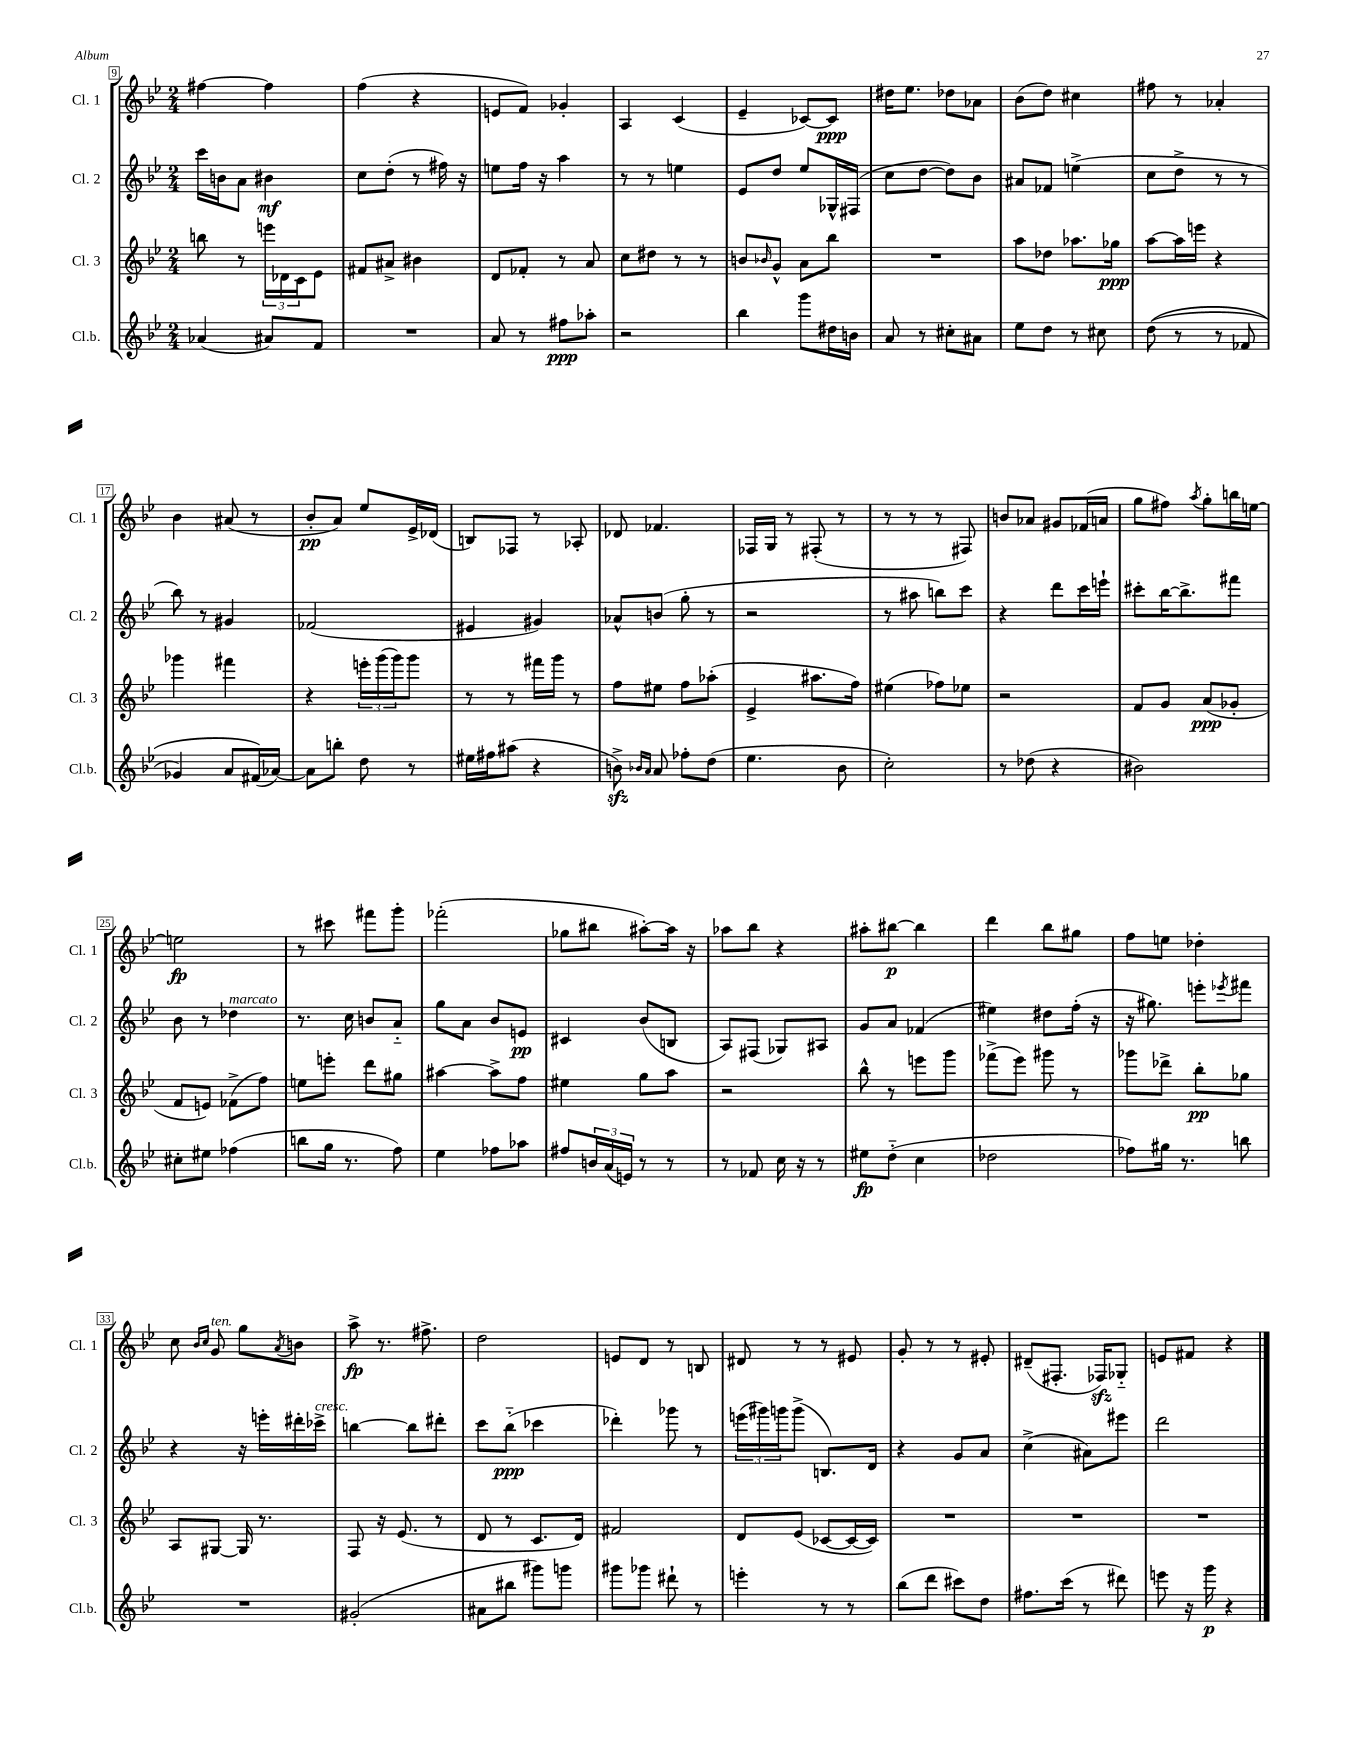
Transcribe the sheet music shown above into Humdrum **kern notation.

**kern	**kern	**kern	**kern
*staff4	*staff3	*staff2	*staff1
*clefG2	*clefG2	*clefG2	*clefG2
*k[b-e-]	*k[b-e-]	*k[b-e-]	*k[b-e-]
*M2/4	*M2/4	*M2/4	*M2/4
(4a-	8bb	16ccc	[4ff#
.	.	16b	.
.	8r	8a	.
8a#)	24eee	4b#	4ff#]
.	24d-	.	.
.	24c	.	.
8f	8e-	.	.
=	=	=	=
2r	8f#	8cc	(4ff
.	8a#^	(8dd'	.
.	4b#	8r	4r
.	.	16ff#)	.
.	.	16r	.
=	=	=	=
8a	8d	8ee	8e
8r	8f-'	16ff	8f)
.	.	16r	.
8ff#	8r	4aa	4g-'
8aa-'	8a	.	.
=	=	=	=
2r	8cc	8r	4A
.	8dd#	8r	.
.	8r	4ee	(4c
.	8r	.	.
=	=	=	=
4bb-	8b	8e-	4e-~
.	16qqb-	.	.
.	8g^^	8dd	.
8ggg	8a	8ee-	[8c-)
16dd#	8bb-	16G-^^	8c-]
16b	.	(16F#	.
=	=	=	=
8a	2r	8cc	16dd#
.	.	.	8.ee-
8r	.	[8dd	.
8cc#'	.	8dd])	8dd-
8a#	.	8b-	8a-
=	=	=	=
8ee-	8aa	8a#	(8b-
8dd	8dd-	8f-	8dd)
8r	8.aa-	(4ee^	4cc#
8cc#	.	.	.
.	16gg-	.	.
=	=	=	=
&((8dd	[8aa	8cc	8ff#
8r	16aa]	8dd^	8r
.	16eee	.	.
8r	4r	8r	4a-'
8f-	.	8r	.
=	=	=	=
4g-)	4ggg-	8bb-)	4b-
.	.	8r	.
8a	4fff#	4g#	(8a#
(16f#&)	.	.	8r
[16a-)	.	.	.
=	=	=	=
8a-]	4r	(2f-	8b-'
8bb'	.	.	8a)
8dd	24eee'	.	8ee-
.	(24ggg	.	.
.	24ggg)	.	.
8r	8ggg	.	16e-^
.	.	.	(16d-
=	=	=	=
16ee#	8r	4e#	8B)
16ff#	.	.	.
(8aa#	8r	.	8F-
4r	16fff#	4g#)	8r
.	16ggg	.	.
.	8r	.	8A-'
=	=	=	=
8b^)	8ff	8a-^^	8d-
16qqb-	.	.	.
16qqa	.	.	.
8a	8ee#	(8b	4.f-
8ff-'	8ff	8gg'	.
(8dd	(8aa-'	8r	.
=	=	=	=
4.ee-	4e-^	2r	16F-
.	.	.	16G
.	.	.	8r
.	8.aa#	.	(8F#'
8b-	.	.	8r
.	16ff)	.	.
=	=	=	=
2cc')	(4ee#	8r	8r
.	.	8aa#	8r
.	8ff-)	8bb)	8r
.	8ee-	8ccc	8F#)
=	=	=	=
8r	2r	4r	8b
(8dd-	.	.	8a-
4r	.	8ddd	8g#
.	.	16ccc	(16f-
.	.	16eee`	16a
=	=	=	=
2b#)	8f	8ccc#'	8gg
.	8g	[16bb-	8ff#)
.	.	8.bb-^]	.
.	.	.	8qaa
.	(8a	.	8gg'
.	8g-'	8fff#	16bb
.	.	.	[16ee
=	=	=	=
8cc#'	8f	8b-	2ee]
8ee#	8e)	8r	.
(4ff-	(8f-^	4dd-	.
.	8ff)	.	.
=	=	=	=
8bb	8ee	8.r	8r
16gg	8eee'	.	8ccc#
8.r	.	16cc	.
.	8ddd	8b	8fff#
8ff)	8gg#	8a'~	8ggg'
=	=	=	=
4ee-	[4aa#	8gg	(2fff-'
.	.	8a	.
8ff-	8aa#^]	8b-	.
8aa-	8ff	8e	.
=	=	=	=
8ff#	4ee#	4c#	8gg-
24b	.	.	8bb#
(24a	.	.	.
24e)	.	.	.
8r	8gg	(8b-	[8aa#')
8r	8aa	8B	16aa#]
.	.	.	16r
=	=	=	=
8r	2r	8A)	8aa-
8f-	.	(8F#	8bb-
16cc	.	8G-)	4r
16r	.	.	.
8r	.	8A#	.
=	=	=	=
8ee#	8bb-^^	8g	8aa#'
(8dd'~	8r	8a	[8bb#
4cc	8eee	(4f-	4bb#]
.	8ggg	.	.
=	=	=	=
2dd-	(8fff-^	4ee#)	4ddd
.	8eee-)	.	.
.	8ggg#	8dd#	8bb-
.	8r	(16ff'	8gg#
.	.	16r	.
=	=	=	=
8ff-)	8ggg-	16r	8ff
.	.	8.gg#)	.
16gg#	8ddd-^	.	8ee
8.r	.	.	.
.	8bb-'	8eee'	4dd-'
.	.	8qeee-	.
8bb	8gg-	8fff#	.
=	=	=	=
2r	8A	4r	8cc
.	.	.	16qqb-
.	.	.	16qqcc
.	[8G#	.	8g
.	16G#]	16r	8gg
.	8.r	16eee'	.
.	.	.	8qa
.	.	16ddd#'	8b
.	.	16ccc-^	.
=	=	=	=
(2g#'	8F	[4bb	8aa^
.	16r	.	8.r
.	(8.e-	.	.
.	.	8bb]	.
.	.	.	8.ff#^
.	8r	8ddd#'	.
=	=	=	=
8a#	8d	8ccc	2dd
8bb#	8r	(8bb-'~	.
8ggg#)	8.c	4ccc-	.
8ggg	.	.	.
.	16d)	.	.
=	=	=	=
8ggg#	2f#	4ddd-')	8e
8ggg-	.	.	8d
8ddd#`	.	8ggg-	8r
8r	.	8r	8B
=	=	=	=
4eee'	8d	(24eee	8d#
.	.	24ggg#)	.
.	.	24ggg	.
.	(8e-	(8ggg^	8r
8r	[8c-	8.B)	8r
8r	16c-_	.	8e#
.	16c-])	16d	.
=	=	=	=
(8bb-	2r	4r	8g'
8ddd	.	.	8r
8ccc#)	.	8g	8r
8dd	.	8a	8e#'
=	=	=	=
8.ff#	2r	(4cc^	(8d#~
.	.	.	8.F#'
(16ccc	.	.	.
8r	.	8a#)	.
.	.	.	16F-)
8ddd#)	.	8eee#	8G-'~
=	=	=	=
8eee	2r	2ddd	8e
16r	.	.	8f#
16ggg	.	.	.
4r	.	.	4r
==	==	==	==
*-	*-	*-	*-
